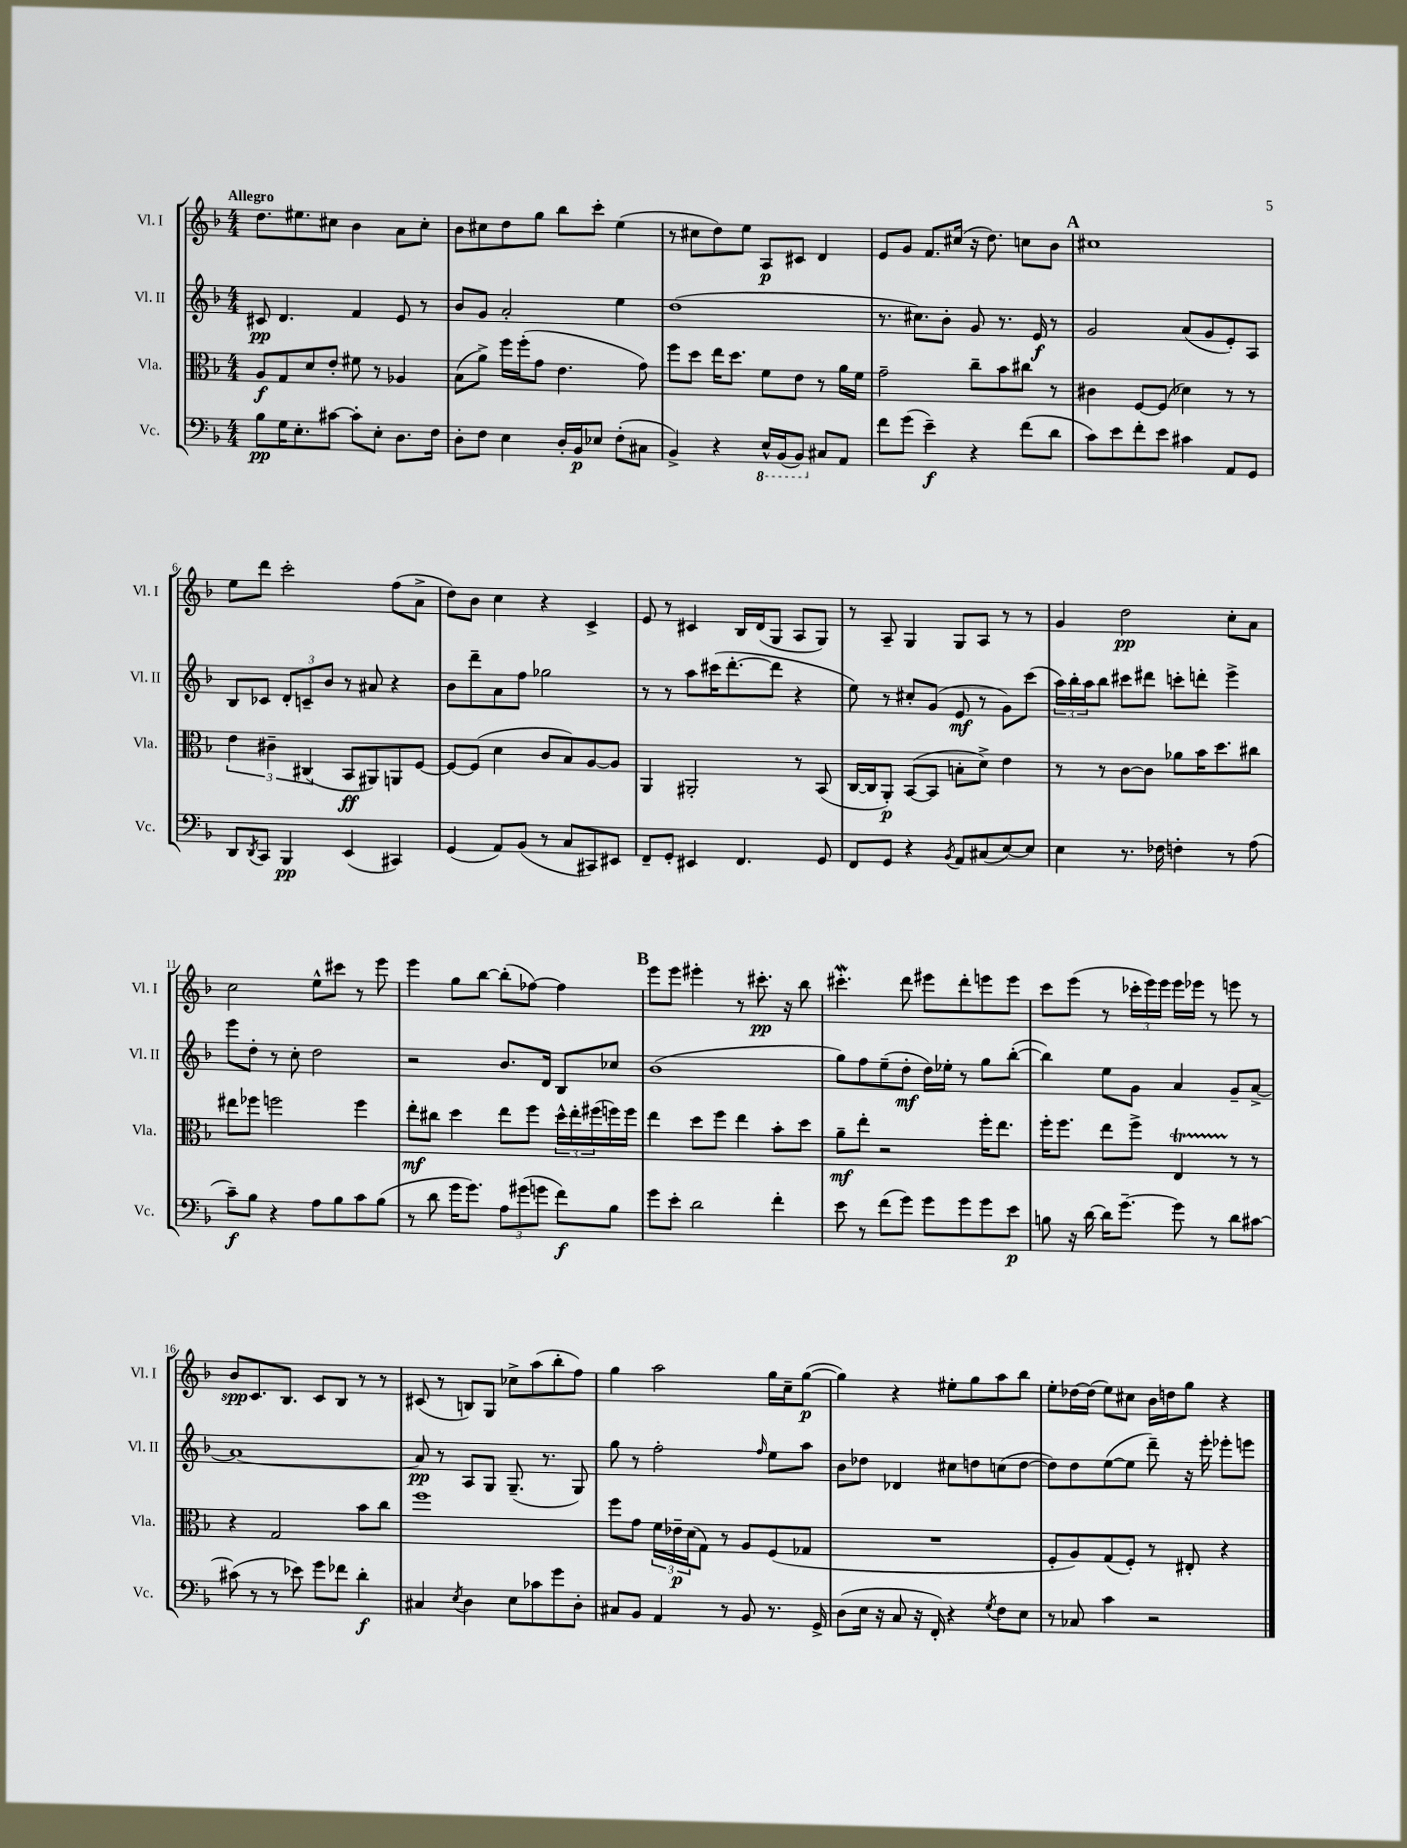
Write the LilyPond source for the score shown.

<<
\new StaffGroup <<
\new Staff = "s0" \with { instrumentName = "Vl. I" shortInstrumentName = "Vl. I" } {
    \clef treble \key f \major \numericTimeSignature \time 4/4 \tempo "Allegro"
    d''8. eis''8. cis''8 bes'4 a'8 cis''8-. |
    bes'8 cis''8 d''8 g''8 bes''8 c'''8-. e''4( |
    r8 cis''8 d''8) e''8 a8\p cis'8 d'4 |
    e'8 g'8 f'8. cis''16( r16 d''8.) c''8 bes'8 |
    \mark \markup { \bold "A" } cis''1 |
    e''8 d'''8 c'''2-. f''8( a'8-> |
    d''8) bes'8 c''4 r4 c'4-> |
    e'8 r8 cis'4 bes16 d'16( g8 a8 g8) |
    r8 a8-- g4 g8 a8 r8 r8 |
    g'4 d''2\pp c''8-. a'8 |
    c''2 e''8-^ cis'''8 r8 e'''8 |
    e'''4 g''8 bes''8~ bes''8-.( fes''8~) fes''4 |
    \mark \markup { \bold "B" } e'''8 e'''8 eis'''4-. r8 cis'''8.-.\pp r16 bes''8 |
    cis'''4.-.\mordent d'''8 eis'''8 d'''8-. e'''8 e'''8 |
    c'''8 e'''8( r8 \tuplet 3/2 { ces'''16-. e'''16) e'''16 } e'''16 ees'''16 r8 e'''8 r8 |
    bes'8\spp c'8. bes8. c'8 bes8 r8 r8 |
    cis'8( r8 b8) g8 ces''8-> a''8( bes''8-. f''8) |
    g''4 a''2 g''16 c''16-- g''8~\p( |
    g''4) r4 eis''8-. g''8 a''8 bes''8 |
    e''8-. des''16~ des''16( e''8) cis''8 bes'16 d''16 g''8 r4 \bar "|." |
}
\new Staff = "s1" \with { instrumentName = "Vl. II" shortInstrumentName = "Vl. II" } {
    \clef treble \key f \major \numericTimeSignature \time 4/4
    cis'8\pp d'4. f'4 e'8 r8 |
    bes'8 g'8 a'2-. e''4 |
    d''1( |
    r8. cis''8.) bes'8-. g'8 r8. e'16\f r8 |
    \mark \markup { \bold "A" } g'2 a'8( g'8 e'8-.) a8 |
    bes8 ces'8 \tuplet 3/2 { d'8-. c'8-- bes'8 } r8 ais'8 r4 |
    bes'8 d'''8-- a'8 f''8 ges''2 |
    r8 r8 a''8 cis'''16( d'''8.~-. d'''8 r4 |
    e''8) r8 cis''8-. g'8( e'8\mf r8 g'8) c'''8( |
    \tuplet 3/2 { a''16) bes''16-. a''16 } bes''8 cis'''8 dis'''8 c'''8-. d'''8-. e'''4-> |
    e'''8 d''8-. r8 c''8-. d''2 |
    r2 bes'8. d'16 bes8 ces''8 |
    \mark \markup { \bold "B" } bes'1( |
    g''8) f''8 e''8--( d''8-.\mf d''16) ees''16-. r8 g''8 bes''8~-.( |
    bes''4) e''8 g'8 a'4 g'8-- a'8~-> |
    a'1~ |
    a'8\pp r8 a8 g8 g8.--( r8. g8) |
    g''8 r8 f''2-. \grace { f''16 } e''8 a''8 |
    bes'8 des''8 des'4 cis''8 d''8 c''8( d''8~ |
    d''8) d''8 e''8~( e''8 d'''8--) r16 e'''16-. ees'''8-. e'''8 \bar "|." |
}
\new Staff = "s2" \with { instrumentName = "Vla." shortInstrumentName = "Vla." } {
    \clef alto \key f \major \numericTimeSignature \time 4/4
    a8\f g8 d'8 e'8-. fis'8 r8 aes4 |
    bes8( a'8->) f''16 f''16-.( g'8 e'4. g'8) |
    f''8 d''8 e''16 d''8. f'8 e'8 r8 a'16 f'16 |
    g'2-- c''8-- bes'8 cis''8 r8 |
    \mark \markup { \bold "A" } cis'4 f8~ f8( des'4) r8 r8 |
    \tuplet 3/2 { e'4 cis'4-- cis4( } bes,8\ff ais,8) a,8 f8~ |
    f8~ f8( d'4 c'8 bes8) a8~ a8 |
    a,4 ais,2-. r8 bes,8( |
    c16~ c16 a,8-.\p) bes,8~( bes,8 b8-. d'8->) e'4 |
    r8 r8 c'8~ c'8 aes'8 bes'16 d''8. cis''8 |
    eis''8 fes''8 f''2 f''4 |
    e''8-.\mf cis''8 d''4 e''8 f''8 \tuplet 3/2 { d''16-^ e''16-. fis''16( } f''16) f''16 |
    \mark \markup { \bold "B" } e''4 d''8 f''8 e''4 bes'8-. d''8 |
    a'8--\mf e''8-. r2 f''16-. e''8. |
    f''16-. f''8. e''8 f''8-> e4\startTrillSpan r8\stopTrillSpan r8 |
    r4 g2 bes'8 c''8 |
    f''1 |
    f''8 g'8 \tuplet 3/2 { f'16 ees'16--\p d'16( } g8) r8 a8 f8( ges8 |
    R1 |
    f8-. a8) g8( f8-.) r8 eis8-. r4 \bar "|." |
}
\new Staff = "s3" \with { instrumentName = "Vc." shortInstrumentName = "Vc." } {
    \clef bass \key f \major \numericTimeSignature \time 4/4
    bes8\pp g16 e8.-. cis'8~ cis'8-. e8-. d8. f16 |
    d8-. f8 e4 d16-. bes,16\p ees8 f8-.( cis8 |
    bes,4->) r4 \ottava #-1 e,16-^ bes,,16( bes,,8) \ottava #0 cis8 a,8 |
    f'8 g'8( e'4--\f) r4 f'8( d'8 |
    \mark \markup { \bold "A" } c'8) e'8 f'8-. e'8 cis'4 a,8 g,8 |
    d,8 \acciaccatura { d,8 } c,8 bes,,4\pp e,4( cis,4) |
    g,4( a,8) bes,8( r8 c8 cis,8) eis,8 |
    f,8-- g,8-. eis,4 f,4. g,8 |
    f,8 g,8 r4 \acciaccatura { bes,8 } a,8 cis8( e8~) e8 |
    e4 r8. fes16 f4-. r8 a8( |
    c'8--\f) bes8 r4 a8 bes8 c'8 bes8( |
    r8 d'8 g'16 g'8.) \tuplet 3/2 { a8 gis'8( g'8 } f'8\f) bes8 |
    \mark \markup { \bold "B" } g'8 e'8-. d'2 f'4-. |
    e'8 r8 f'8( g'8) g'8 g'8 g'8 e'8\p |
    b8 r16 d'16~ d'16 g'8.~-- g'8 r8 d'8 cis'8~ |
    cis'8( r8 r8 ees'8) g'8 fes'8 d'4-.\f |
    cis4 \acciaccatura { e8 } d4 e8 ces'8 g'8 d8-. |
    cis8 bes,8 a,4 r8 bes,8 r8. g,16-> |
    d8( e16 r16 c8 r16 f,16-.) r4 \acciaccatura { g8 } f8 e8 |
    r8 ces8 c'4 r2 \bar "|." |
}
>>
>>
